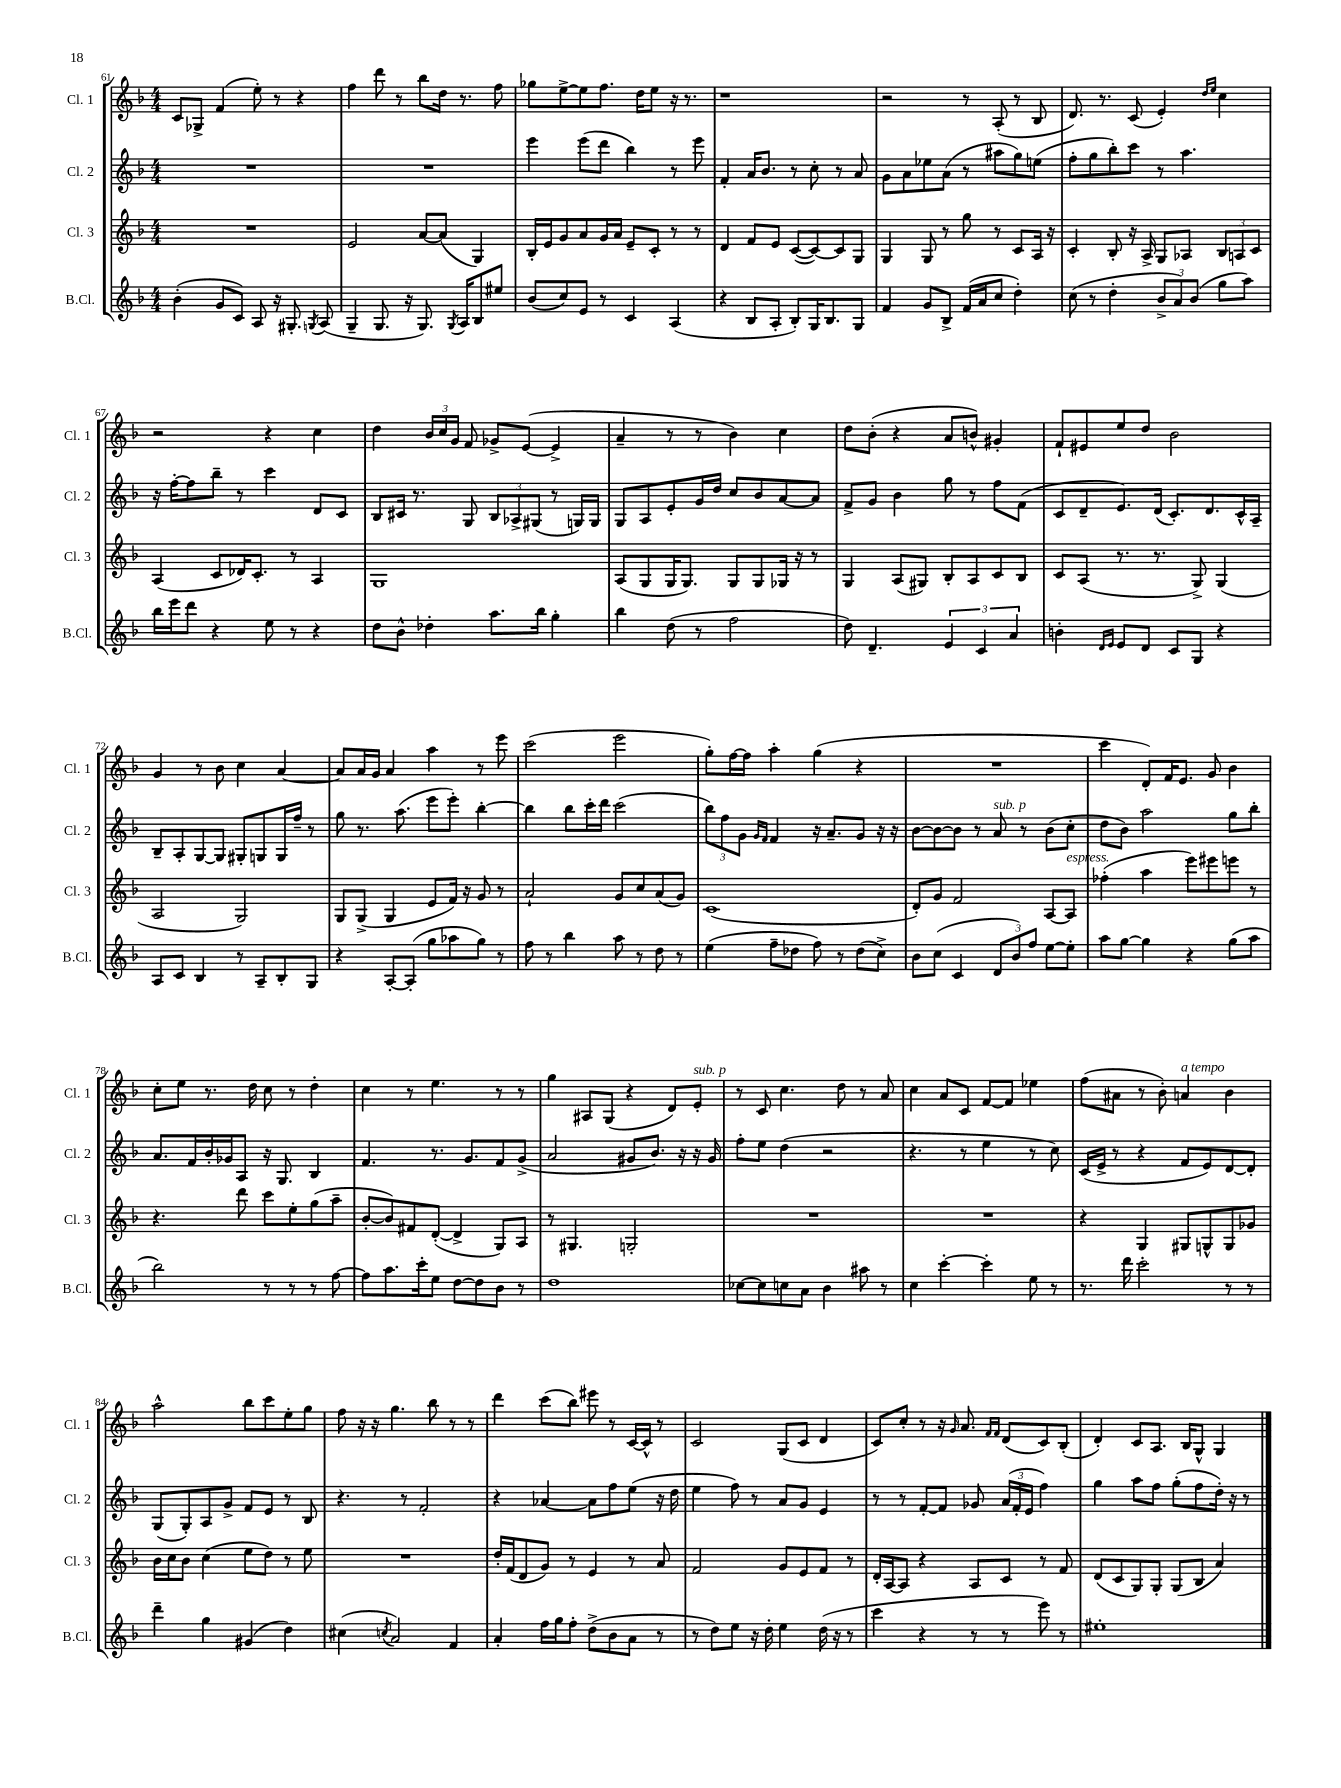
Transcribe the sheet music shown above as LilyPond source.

<<
\new StaffGroup <<
\new Staff = "s0" \with { instrumentName = "Cl. 1" shortInstrumentName = "Cl. 1" } {
    \clef treble \key f \major \numericTimeSignature \time 4/4
    \autoBeamOff c'8[ ges8]-> f'4( e''8-.) r8 r4 |
    f''4 d'''8 r8 bes''8[ d''16] r8. f''8 |
    ges''8[ e''8~-> e''8 f''8.] d''16[ e''8] r16 r8. |
    r1 |
    r2 r8 a8-.( r8 bes8 |
    d'8.) r8. c'8( e'4-.) \grace { d''16[ e''16] } c''4 |
    r2 r4 c''4 |
    d''4 \tuplet 3/2 { bes'16[ c''16 g'16] } f'8 ges'8[-> e'8]~( e'4-> |
    a'4-- r8 r8 bes'4) c''4 |
    d''8[ bes'8]-.( r4 a'8[ b'8]-^) gis'4-. |
    f'8[-! eis'8 e''8 d''8] bes'2 |
    g'4 r8 bes'8 c''4 a'4~ |
    a'8[ a'16 g'16] a'4 a''4 r8 e'''8 |
    c'''2( e'''2 |
    g''8[-.) f''16~ f''16] a''4-. g''4( r4 |
    R1 |
    c'''4 d'8[-.) f'16 e'8.] g'8 bes'4 |
    c''8[-. e''8] r8. d''16 c''8 r8 d''4-. |
    c''4 r8 e''4. r8 r8 |
    g''4 ais8[ g8]( r4 d'8[) e'8]-.^\markup { \italic "sub. p" } |
    r8 c'8 c''4. d''8 r8 a'8 |
    c''4 a'8[ c'8] f'8[~ f'8] ees''4 |
    f''8[( ais'8] r8 bes'8-.) a'4^\markup { \italic "a tempo" } bes'4 |
    a''2-^ bes''8[ c'''8 e''8-. g''8] |
    f''8 r16 r16 g''4. bes''8 r8 r8 |
    d'''4 c'''8[( bes''8]) eis'''8 r8 c'16[~ c'16]-^ r8 |
    c'2 g8[( c'8] d'4 |
    c'8[) c''8]-. r8 r16 \grace { g'16 } a'8. \grace { f'16[ f'16] } d'8[( c'8) bes8]-.( |
    d'4-.) c'8[ a8.] bes16[ g8]-^ g4 \bar "|." |
}
\new Staff = "s1" \with { instrumentName = "Cl. 2" shortInstrumentName = "Cl. 2" } {
    \clef treble \key f \major \numericTimeSignature \time 4/4
    \autoBeamOff R1 |
    R1 |
    e'''4 e'''8[( d'''8] bes''4) r8 e'''8 |
    f'4-. a'16[ bes'8.] r8 c''8-. r8 a'8 |
    g'8[ a'8 ees''8 a'8]( r8 ais''8[ g''8) e''8]( |
    f''8[-. g''8 bes''8-.) c'''8] r8 a''4. |
    r16 f''16[~-. f''8 bes''8]-- r8 c'''4 d'8[ c'8] |
    bes8[ cis'16] r8. g8 \tuplet 3/2 { bes8[ aes8-> gis8]( } r8 g16[) g16] |
    g8[ a8 e'8-. g'16 d''16] c''8[ bes'8 a'8~ a'8] |
    f'8[-> g'8] bes'4 g''8 r8 f''8[ f'8]( |
    c'8[ d'8-- e'8.) d'16]( c'8.[-.) d'8. c'16-^ a16]-- |
    bes8[-- a8-. g8~ g8] gis8[-. g8 g16 f''16]-- r8 |
    g''8 r8. a''8.( e'''8[ e'''8]-.) bes''4~-. |
    bes''4 bes''8[ c'''16-. d'''16] c'''2( |
    \tuplet 3/2 { bes''8[) f''8 g'8] } \grace { g'16[ f'16] } f'4 r16 a'8.[-- g'8] r16 r16 |
    bes'8[~ bes'8~ bes'8] r8 a'8^\markup { \italic "sub. p" } r8 bes'8[( c''8]-. |
    d''8[ bes'8]) a''2 g''8[ bes''8]-. |
    a'8.[ f'16 bes'16-. ges'16 a8] r16 g8. bes4 |
    f'4. r8. g'8.[ f'8 g'8]->( |
    a'2 gis'8[ bes'8.]) r16 r16 gis'16 |
    f''8[-. e''8] d''4( r2 |
    r4. r8 e''4 r8 c''8) |
    c'16[( e'16]-> r8 r4 f'8[ e'8) d'8~ d'8]-. |
    g8[( g8-.) a8 g'8]-> f'8[ e'8] r8 bes8 |
    r4. r8 f'2-. |
    r4 aes'4~ aes'8[ f''8 e''8]( r16 d''16 |
    e''4 f''8) r8 a'8[ g'8] e'4 |
    r8 r8 f'8[~-. f'8] ges'8 \tuplet 3/2 { a'16[( f'16-. e'16] } f''4) |
    g''4 a''8[ f''8] g''8[-.( f''8 d''16]-.) r16 r8 \bar "|." |
}
\new Staff = "s2" \with { instrumentName = "Cl. 3" shortInstrumentName = "Cl. 3" } {
    \clef treble \key f \major \numericTimeSignature \time 4/4
    \autoBeamOff R1 |
    e'2 a'8[~ a'8]( g4) |
    bes16[-. e'16 g'8 a'8 g'16 a'16] e'8[-- c'8]-. r8 r8 |
    d'4 f'8[ e'8] c'8[~( c'8~) c'8 g8] |
    g4 g8 r8 g''8 r8 c'8[ a16] r16 |
    c'4-. bes8-. r16 a16-> g8[ aes8] \tuplet 3/2 { bes8[ a8 c'8] } |
    a4( c'8[ des'16) c'8.]-. r8 a4 |
    g1 |
    a8[( g8 g16 g8.]) g8[ g8 ges16] r16 r8 |
    g4 a8[( gis8]) bes8[-. a8 c'8 bes8] |
    c'8[ a8]( r8. r8. g8->) g4( |
    a2 g2) |
    g8[ g8]->( g4 e'8[ f'16]) r16 g'8 r8 |
    a'2-! g'8[ c''8 a'8( g'8]) |
    c'1( |
    d'8[-.) g'8] f'2 a8[~ a8]^\markup { \italic "espress." } |
    fes''4-.( a''4 e'''8[) eis'''8 e'''8] r8 |
    r4. d'''8 c'''8[ e''8-. g''8( a''8]-- |
    bes'8[~-. bes'8) fis'8 d'8]~-.( d'4-> g8[) a8] |
    r8 gis4. g2-. |
    R1 |
    R1 |
    r4 g4 gis8[ g8-^ g8 ges'8] |
    bes'16[ c''16 bes'8] c''4( e''8[ d''8]) r8 e''8 |
    R1 |
    d''16[-. f'16( d'8 g'8]) r8 e'4 r8 a'8 |
    f'2 g'8[ e'8 f'8] r8 |
    d'16[-. a16~ a8] r4 a8[ c'8] r8 f'8 |
    d'8[( c'8 g8) g8]-. g8[( bes8] a'4) \bar "|." |
}
\new Staff = "s3" \with { instrumentName = "B.Cl." shortInstrumentName = "B.Cl." } {
    \clef treble \key f \major \numericTimeSignature \time 4/4
    \autoBeamOff bes'4-.( g'8[ c'8]) a8 r16 gis8.-. \acciaccatura { g8 } a8( |
    g4-- g8. r16 g8.) \acciaccatura { g8 } a16[ bes8 eis''8] |
    bes'8[( c''8) e'8] r8 c'4 a4( |
    r4 bes8[ a8]-. bes8[-.) g16 bes8. g8] |
    f'4 g'8[ bes8]-> f'16[( a'16 c''8] d''4-.) |
    c''8( r8 d''4-. \tuplet 3/2 { bes'8[-> a'8) bes'8]( } g''8[ a''8]) |
    bes''16[ e'''16 d'''8] r4 e''8 r8 r4 |
    d''8[ bes'8]-^ des''4-. a''8.[ bes''16] g''4-. |
    bes''4 d''8( r8 f''2 |
    d''8) d'4.-- \tuplet 3/2 { e'4 c'4 a'4 } |
    b'4-. \grace { d'16[ e'16] } e'8[ d'8] c'8[ g8] r4 |
    a8[ c'8] bes4 r8 a8[-- bes8-. g8] |
    r4 a8[~-. a8]-.( g''8[ aes''8 g''8]) r8 |
    f''8 r8 bes''4 a''8 r8 d''8 r8 |
    e''4( f''8[-- des''8] f''8) r8 des''8[( c''8]->) |
    bes'8[ c''8]( c'4 \tuplet 3/2 { d'8[ bes'8) f''8] } e''8[~ e''8]-. |
    a''8[ g''8]~ g''4 r4 g''8[( a''8] |
    bes''2) r8 r8 r8 f''8~ |
    f''8[ a''8. c'''16-. e''8] d''8[~ d''8 bes'8] r8 |
    d''1 |
    ces''8[~ ces''8 c''8 a'8] bes'4 ais''8 r8 |
    c''4 c'''4~-. c'''4-. e''8 r8 |
    r8. d'''16 c'''2-. r8 r8 |
    d'''4-- g''4 gis'4( d''4) |
    cis''4( \acciaccatura { c''8 } a'2) f'4 |
    a'4-. f''16[ g''16 f''8]-. d''8[->( bes'8 a'8] r8 |
    r8 d''8[) e''8] r16 d''16-. e''4 d''16( r16 r8 |
    c'''4 r4 r8 r8 e'''8) r8 |
    eis''1-. \bar "|." |
}
>>
>>
\layout { \context { \Score currentBarNumber = #61 } }
